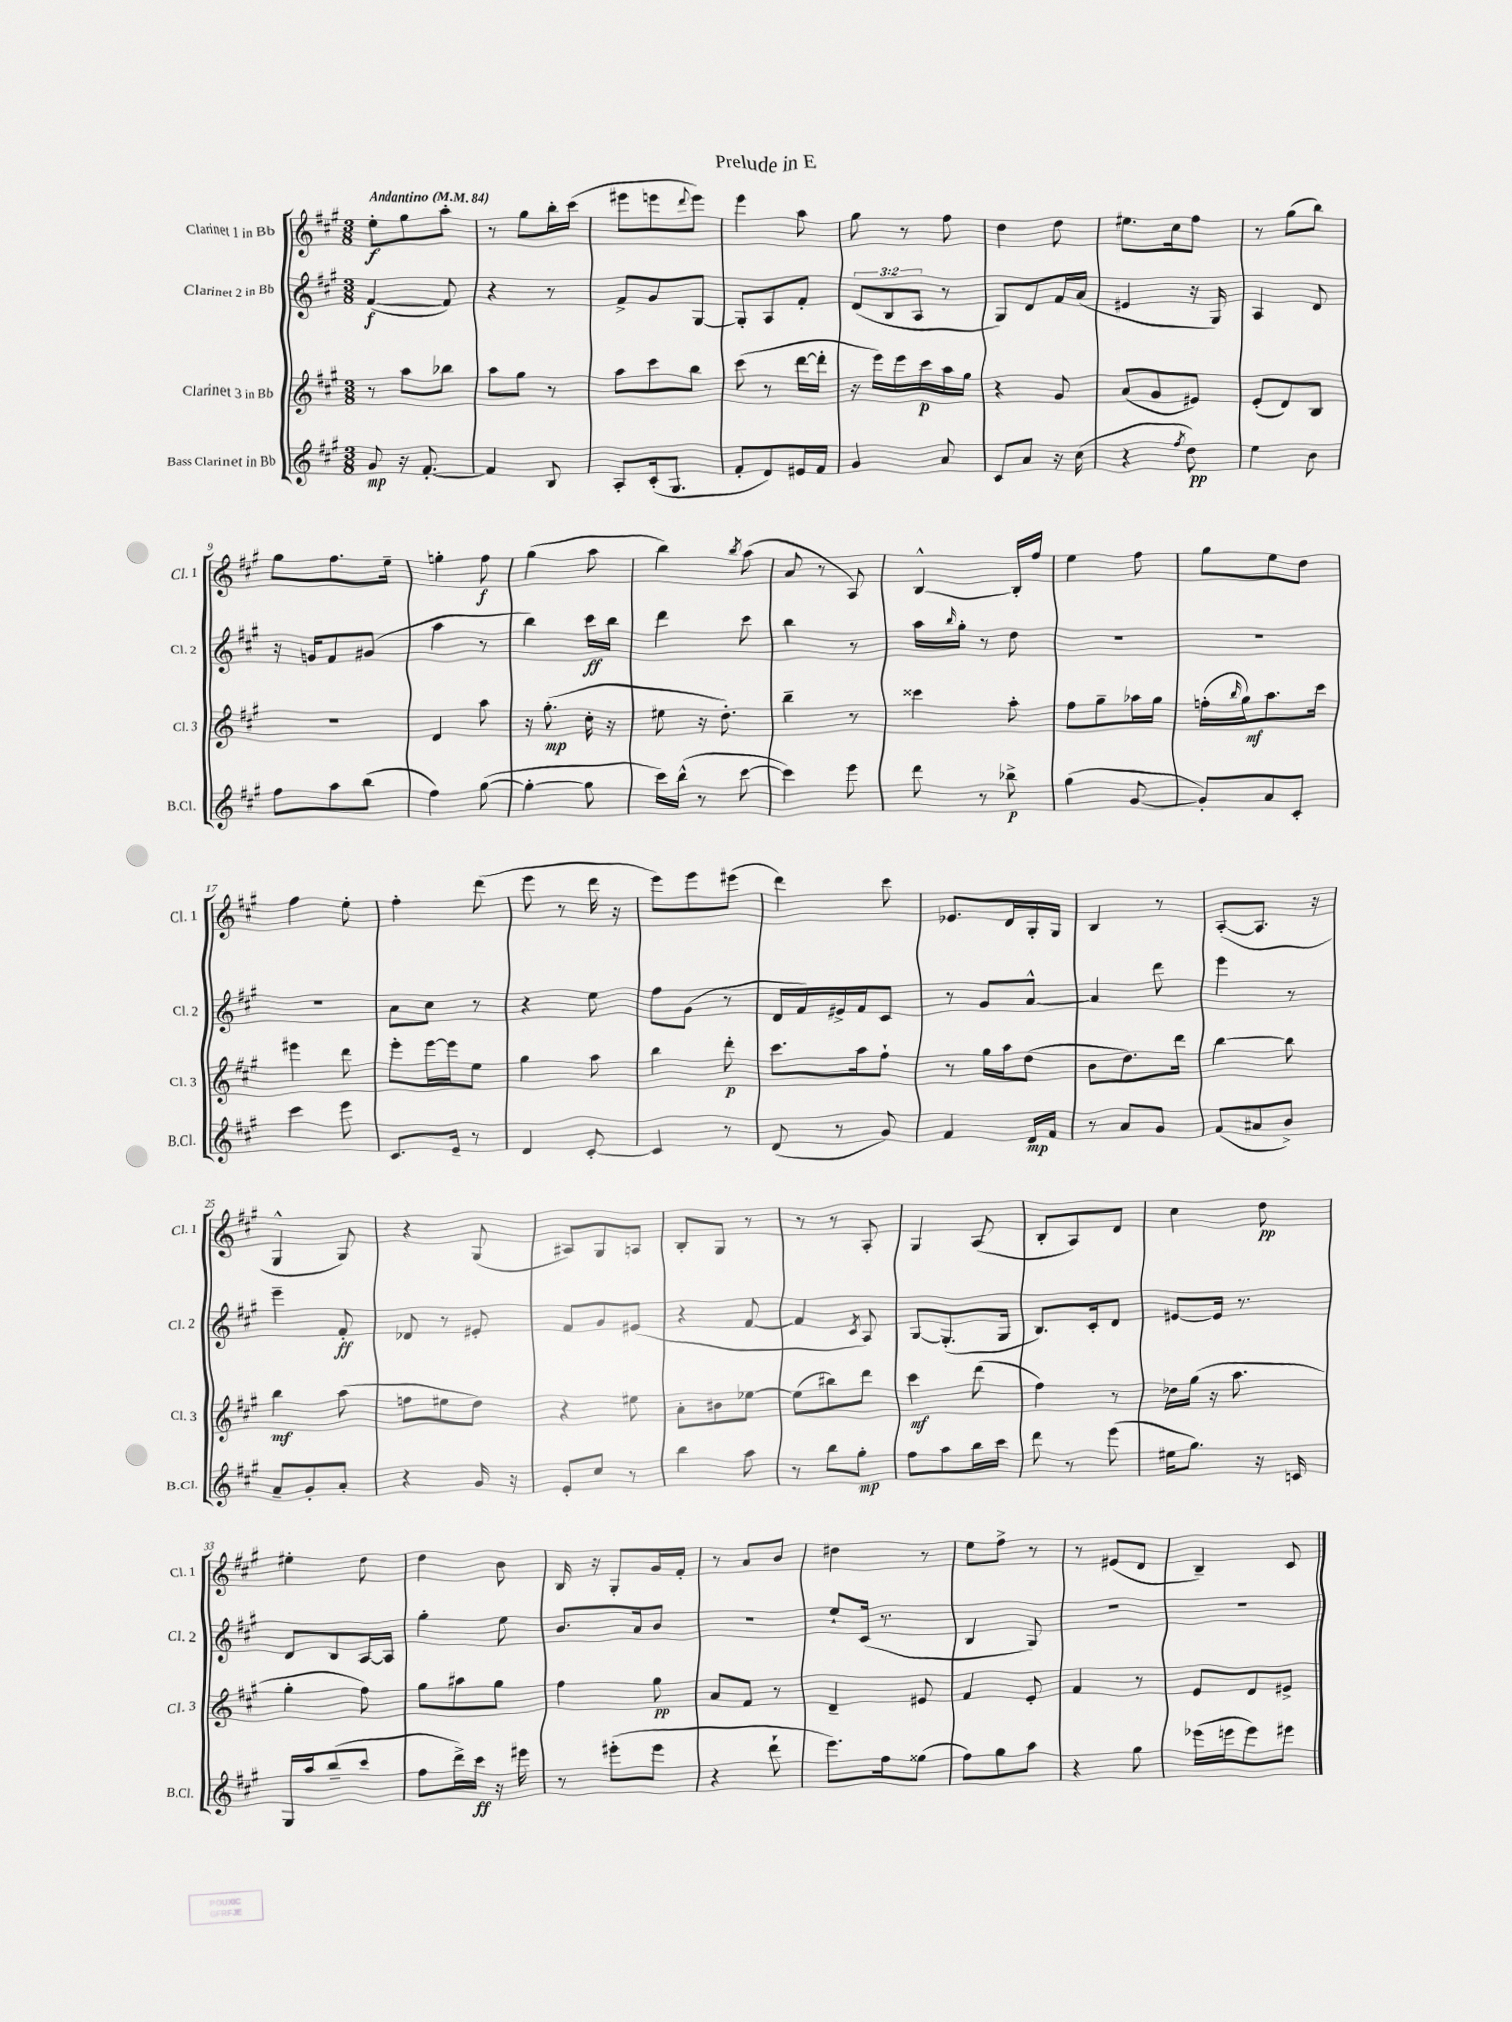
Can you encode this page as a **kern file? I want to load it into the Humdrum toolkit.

**kern	**kern	**kern	**kern
*staff4	*staff3	*staff2	*staff1
*clefG2	*clefG2	*clefG2	*clefG2
*k[f#c#g#]	*k[f#c#g#]	*k[f#c#g#]	*k[f#c#g#]
*M3/8	*M3/8	*M3/8	*M3/8
*MM84	*MM84	*MM84	*MM84
8g#	8r	([4f#	8ee'
16r	8aa	.	8gg#
[8.f#'	.	.	.
.	8bb-	8f#])	8aa'
=	=	=	=
4f#]	8aa	4r	8r
.	8gg#	.	8gg#
8B	8r	8r	16bb'
.	.	.	(16ccc#
=	=	=	=
8A'	8aa	8f#^	8eee#
(16c#'	8ccc#	8g#	8eee
8.G#	.	.	.
.	.	.	8qqddd
.	8bb	[8G#	8eee)
=	=	=	=
8f#'	(8ccc#	8G#']	4eee
8d)	8r	8A	.
16e#	[16ddd	8f#'	8aa
16f#	16ddd']	.	.
=	=	=	=
4g#	16r	(12d	8gg#
.	16eee)	.	.
.	.	12B	.
.	16eee	.	8r
.	.	12A	.
.	16ccc#	.	.
8a	16aa	8r	8ff#
.	16gg#	.	.
=	=	=	=
8c#	4r	8G#)	4dd
8a	.	8d	.
16r	8g#	16f#	8dd
(16cc#	.	(16a	.
=	=	=	=
4r	(8a	4e#	8.ee#
.	8g#	.	.
.	.	.	16cc#
8qff#	.	.	.
8dd)	8e#)	16r	8ff#
.	.	16G#)	.
=	=	=	=
4ee	(8e'	4A	8r
.	8d)	.	(8gg#
8b	8B	8d	8bb)
=	=	=	=
8ff#	4.r	16r	8gg#
.	.	16g	.
8aa	.	8f#	8.ff#
(8bb	.	(8g#	.
.	.	.	16ee~
=	=	=	=
4ff#)	4d	4aa	4gg'
([8gg#	8aa	8r	8ff#
=	=	=	=
4gg#'_	16r	4bb)	(4gg#
.	(8.gg#'	.	.
8gg#]	16cc#'	16ccc#	8aa
.	16r	16bb	.
=	=	=	=
16ccc#)	8ee#	4ddd	4bb)
(16bb^^	.	.	.
8r	16r	.	.
.	8.dd')	.	.
.	.	.	8qbb
[8ccc#	.	8ccc#	(8aa
=	=	=	=
4ccc#])	4bb~	4bb	8a
.	.	.	8r
8eee	8r	8r	8A)
=	=	=	=
8ddd	4ccc##	16aa	[4B^^
.	.	16qqbb	.
.	.	16gg#'	.
8r	.	8r	.
8bb-^	8aa'	8dd	16B']
.	.	.	16ff#
=	=	=	=
(4gg#	8ff#	4.r	4ee
.	8gg#~	.	.
[8g#	16aa-	.	8ff#
.	16gg#	.	.
=	=	=	=
8g#'])	(16ff'	4.r	8gg#
.	16qqbb	.	.
.	16gg#)	.	.
8a	8.aa	.	8ee
8c#'	.	.	8dd
.	16ccc#	.	.
=	=	=	=
4ccc#	4eee#	4.r	4ff#
8eee	8ddd	.	8ee'
=	=	=	=
8.c#	8eee'	8a	4ff#'
.	[16eee	8cc#	.
16e~	16eee]	.	.
8r	8ee	8r	(8ddd
=	=	=	=
4d	4gg#	4r	8eee
.	.	.	8r
[8c#'	8aa	8ee	16ddd
.	.	.	16r
=	=	=	=
4c#]	4bb	8ff#	8eee)
.	.	(8g#	8eee
8r	8ddd'	8r	(8eee#
=	=	=	=
(8d	8.ccc#	16d	4ddd)
.	.	16f#)	.
8r	.	16e#^	.
.	16aa	16f#	.
8g#)	8ff#`	8c#	8ccc#
=	=	=	=
4f#	8r	8r	8.e-
.	16gg#	8g#	.
.	16aa	.	16d
16d	(8dd	[8a^^	16G#'
16f#	.	.	16G#
=	=	=	=
8r	8b	4a]	4B
8a	8.dd)	.	.
8g#	.	8ddd	8r
.	16ddd	.	.
=	=	=	=
(8f#	[4bb	4eee	([8A'
8a#	.	.	8.A]
8b^)	8bb]	8r	.
.	.	.	16r
=	=	=	=
8a~	4bb	4eee~	4G#^^
8g#'	.	.	.
8a'	(8aa	8f#'	8G#)
=	=	=	=
4r	8ff	8d-	4r
.	8ee#	8r	.
16g#	8dd)	8e#'	(8G#
16r	.	.	.
=	=	=	=
8e'	4r	8f#	8A#)
8cc#	.	8g#	8G#
8r	8ee#	(8e#	8A
=	=	=	=
4bb	8a'	4r	8B'
.	8b#	.	8G#
8aa	[8ee-	[8f#	8r
=	=	=	=
8r	(8ee-]	4f#]	8r
8bb	8bb#)	.	8r
.	.	8qc#	.
8gg#'	8ddd	8A)	8A'
=	=	=	=
8ff#	4ccc#	[8G#	4G#
8aa	.	(8.G#']	.
16bb	(8ddd	.	(8A
16ccc#	.	16G#	.
=	=	=	=
8ddd	4ff#)	8.B)	8B'
8r	.	.	8A)
.	.	16c#'	.
(8eee	8r	8d	8d
=	=	=	=
16ee#	16dd-	[8e#	4cc#
8.gg#)	(16gg#	.	.
.	16r	16e#]	.
.	8.aa	8.r	.
16r	.	.	8dd
16c	.	.	.
=	=	=	=
16G#	4gg#'	8d	4ee#'
16aa	.	.	.
(8bb~	.	8B	.
8ccc#	8ff#)	[16A	8dd
.	.	16A]	.
=	=	=	=
8ff#	8gg#	4gg#'	4dd
16ddd^)	8aa#	.	.
16ccc#	.	.	.
16r	8gg#	8ee	8b
16eee#	.	.	.
=	=	=	=
8r	4ff#	8.b	16B
.	.	.	16r
(8eee#'	.	.	8G#'
.	.	16a	.
8eee#	8gg#	8b	16g#
.	.	.	16f#'
=	=	=	=
4r	8a	4.r	8r
.	8f#	.	8a
8ddd`	8r	.	8b
=	=	=	=
8.eee)	4d~	8ee`	4dd#
.	.	(16c#	.
16ff#	.	8.r	.
(8gg##	8e#	.	8r
=	=	=	=
8ff#)	4f#	4B	8ee
8gg#	.	.	8ff#^
8aa	8e'	8G#)	8r
=	=	=	=
4r	4f#	4.r	8r
.	.	.	(8e#
8gg#	8r	.	8d
=	=	=	=
(16eee-	8e	4.r	4B~)
16eee	.	.	.
8eee)	8d	.	.
8eee#	8e#^	.	8c#
==	==	==	==
*-	*-	*-	*-
